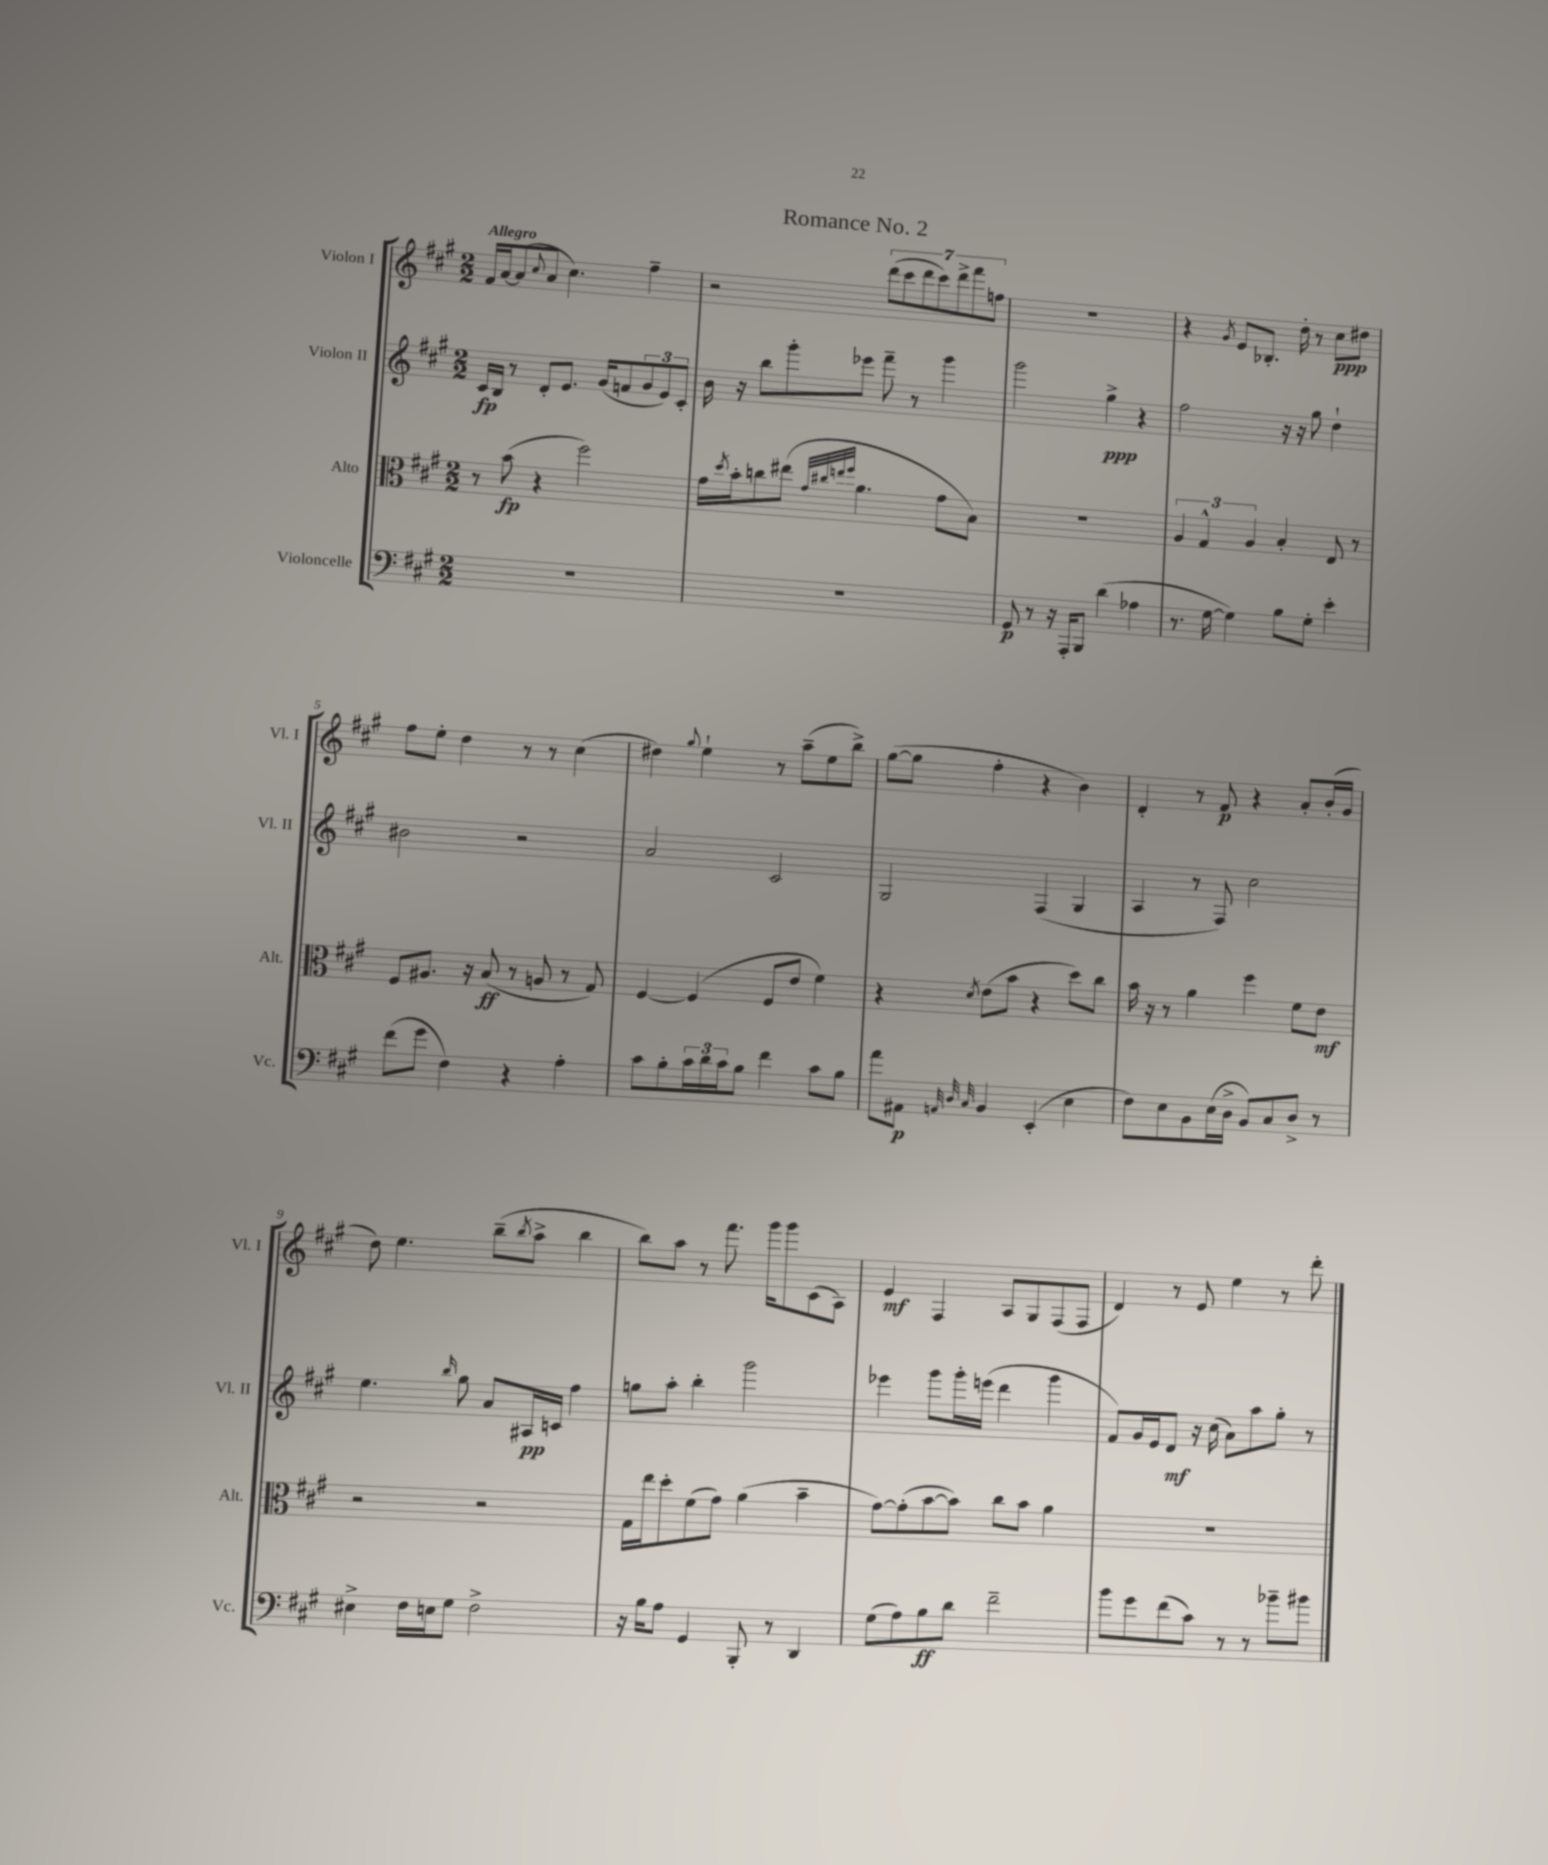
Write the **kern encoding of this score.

**kern	**kern	**kern	**kern
*staff4	*staff3	*staff2	*staff1
*clefF4	*clefC3	*clefG2	*clefG2
*k[f#c#g#]	*k[f#c#g#]	*k[f#c#g#]	*k[f#c#g#]
*M2/2	*M2/2	*M2/2	*M2/2
1r	8r	16c#	16f#
.	.	16B	[16a
.	(8b	8r	(8a]
.	.	.	8qqcc#
.	4r	8d'	8a
.	.	8.e	4.cc#)
.	2ff#)	.	.
.	.	(16g#	.
.	.	8f	.
.	.	12g#	4ff#~
.	.	12e)	.
.	.	12c#'	.
=	=	=	=
1r	16g#	16b	2r
.	8qdd	.	.
.	16b'	16r	.
.	8cc	8bb	.
.	(8ee#	8ggg#'	.
.	32qqg#	.	.
.	32qqcc#	.	.
.	32qqee	.	.
.	32qqff#	.	.
.	4.a	8eee-	.
.	.	8fff#~	(14ddd
.	.	.	14ccc#
.	.	8r	.
.	.	.	14ddd
.	.	.	14ccc#)
.	8g#	4ggg#	.
.	.	.	14ddd^
.	.	.	14fff#
.	8B)	.	.
.	.	.	14ff
=	=	=	=
8GG#	1r	2ggg#	1r
8r	.	.	.
16r	.	.	.
16AAA'	.	.	.
8BBB	.	.	.
(4d	.	4gg#^	.
4A-	.	4r	.
=	=	=	=
8.r	6A	2ff#	4r
.	6G#^^	.	.
[16G#	.	.	.
.	.	.	8qg#
4G#])	.	.	8e
.	6A	.	.
.	.	.	8.B-'
8B	4B'	16r	.
.	.	16r	16dd'
8G#'	.	8gg#	8r
4e'	8E	4dd`	8cc#
.	8r	.	8dd#
=	=	=	=
(8f#	8F#	2b#	8ff#
8g#	8.A#	.	8ee'
4F#)	.	.	4dd
.	16r	.	.
.	(8B	.	.
4r	8r	2r	8r
.	8A	.	8r
4A'	8r	.	(4cc#
.	8G#)	.	.
=	=	=	=
8c#	[4F#	2a	4dd#)
8B'	.	.	.
.	.	.	8qqgg#
24c#	(4F#]	.	4ee`
24d	.	.	.
24c#	.	.	.
8B	.	.	.
4f#	8F#	2c#	8r
.	8e	.	(8aa~
8c#	4f#)	.	8ee
8B	.	.	8bb^)
=	=	=	=
8a	4r	2G#	([8gg#
8AA#	.	.	8gg#]
32qqAA	.	.	.
32qqD	.	.	.
32qqC#	8qd	.	.
4BB	(8e	.	4ff#'
.	8b	.	.
(4EE'	4r	(4F#	4r
4E	8dd)	4G#	4b)
.	8cc#	.	.
=	=	=	=
8F#)	16b	4A	4d'
.	16r	.	.
8E	8r	.	.
8BB	4a	8r	8r
(16E	.	8F#)	8f#
16D^	.	.	.
8BB)	4ff#	2cc#	4r
8C#	.	.	.
8D^	8f#	.	8a'
8r	8e	.	(16b'
.	.	.	16g#
=	=	=	=
4E#^	2r	4.ee	8dd)
.	.	.	4.ee
16F#	.	.	.
16E	.	.	.
.	.	16qqbb	.
8G#	.	8gg#	.
2F#^	2r	8a	(8bb~
.	.	.	8qbb
.	.	16A#	8aa^
.	.	16c	.
.	.	4ff#	4bb
=	=	=	=
16r	16G#	8gg	8bb)
16B	16ee	.	.
8A	8dd'	8aa'	8aa
4GG#	(8f#	4bb'	8r
.	8g#)	.	8.fff#
8BBB'	(4a	2ggg#	.
.	.	.	16ggg#
8r	.	.	8ggg#
4DD	4b~	.	(8c#
.	.	.	8A)
=	=	=	=
(8G#	[8g#)	4eee-	4e
8A)	(8g#']	.	.
8B	[8b	8ggg#	4F#
8d	8b])	16ggg#'	.
.	.	(16eee	.
2f#~	8cc#	4ddd	8A
.	8b	.	8G#
.	4a	4ggg#	(8F#
.	.	.	8F#
=	=	=	=
8b	1r	8f#)	4d)
8g#	.	16g#	.
.	.	16e	.
(8f#	.	8d	8r
8c#)	.	16r	8e
.	.	(16cc#	.
8r	.	8a)	4ee
8r	.	8aa	.
8b-~	.	8gg#'	8r
8b#	.	8r	8ddd'
==	==	==	==
*-	*-	*-	*-
